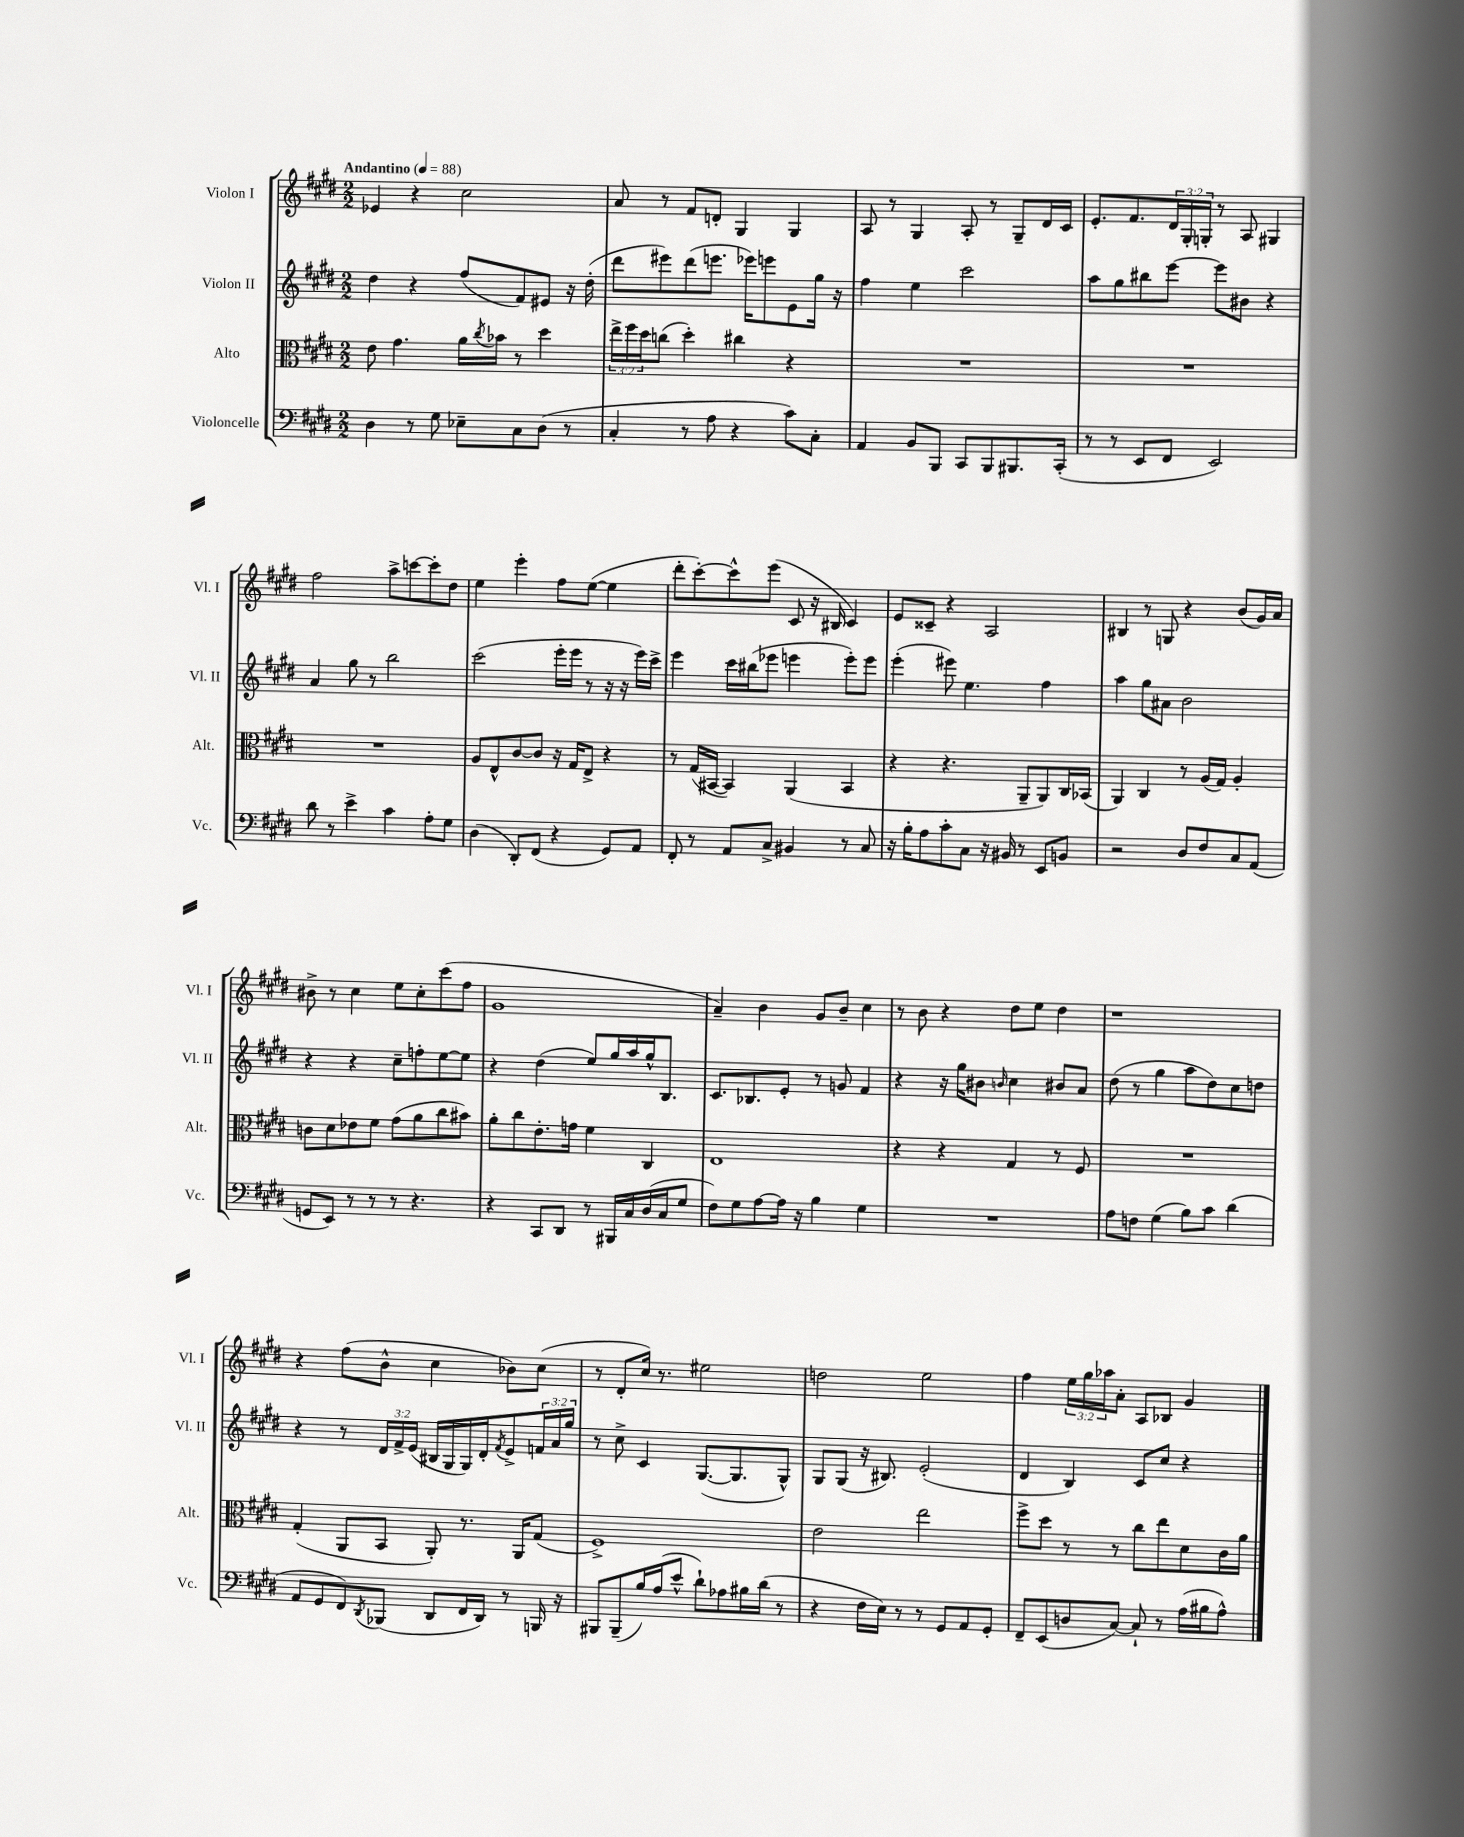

**kern	**kern	**kern	**kern
*staff4	*staff3	*staff2	*staff1
*clefF4	*clefC3	*clefG2	*clefG2
*k[f#c#g#d#]	*k[f#c#g#d#]	*k[f#c#g#d#]	*k[f#c#g#d#]
*M2/2	*M2/2	*M2/2	*M2/2
*MM88	*MM88	*MM88	*MM88
4D#	8e	4dd#	4e-
.	4.g#	.	.
8r	.	4r	4r
8G#	.	.	.
8E-~	16a	(8ff#	2cc#
.	8qcc#	.	.
.	16b-	.	.
8C#	8r	8f#)	.
(8D#	4dd#	8e#	.
8r	.	16r	.
.	.	(16dd#'	.
=	=	=	=
4C#'	24ee^	8ddd#	8a
.	24ff#	.	.
.	24dd#	.	.
.	(8cc	8eee#)	8r
8r	4dd#')	(8ddd#	8f#
8A	.	8.eee	8d'
4r	4cc#	.	4G#
.	.	16eee-)	.
.	.	8eee	.
8c#)	4r	8e	4G#
8C#'	.	16gg#	.
.	.	16r	.
=	=	=	=
4AA	1r	4ff#	8A
.	.	.	8r
8BB	.	4ee	4G#
8BBB	.	.	.
8CC#	.	2ccc#	8A'
8BBB	.	.	8r
8.BBB#	.	.	8G#~
.	.	.	16d#
(16CC#'	.	.	16c#
=	=	=	=
8r	1r	8aa	8.e'
8r	.	8gg#	.
.	.	.	8.f#
8EE	.	8bb#	.
8FF#	.	[8eee	24d#
.	.	.	24G#'
.	.	.	24G'
2EE)	.	8eee]	8r
.	.	8b#	8A
.	.	4r	4G#
=	=	=	=
8d#	1r	4a	2ff#
8r	.	.	.
4e^	.	8gg#	.
.	.	8r	.
4c#	.	2bb	8aa^
.	.	.	[8ccc
8A'	.	.	8ccc']
8G#	.	.	8dd#
=	=	=	=
(4D#	8A	(2ccc#	4ee
.	8E^^	.	.
8DD#')	[8c#	.	4eee'
(8FF#	8c#]	.	.
4r	16r	16eee'	8ff#
.	16G#	16eee	.
.	8E^	8r	([8ee
8GG#)	4r	16r	4ee]
.	.	16r	.
8AA	.	16eee)	.
.	.	16ccc#^	.
=	=	=	=
8FF#'	8r	4eee	8ddd#'
8r	(16G#	.	[8ccc#')
.	[16BB#	.	.
8AA	4BB#])	16ccc#	8ccc#^^]
.	.	(16bb#	.
8C#^	.	8eee-	(8eee
4BB#	(4AA	4eee	8c#
.	.	.	16r
.	.	.	16B#
8r	4BB#	8eee')	4c#)
8C#	.	8eee	.
=	=	=	=
16r	4r	(4eee'	8e
16B'	.	.	.
8A	.	.	8c##~
8c#'	4.r	8eee#)	4r
8C#	.	4.ee	.
16r	.	.	2A
16BB#	.	.	.
8r	8AA~	.	.
8EE	8AA)	4ff#	.
8BB	16C#	.	.
.	(16BB-	.	.
=	=	=	=
2r	4AA)	4aa	4B#
.	4C#	8gg#	8r
.	.	8a#	8G
8D#	8r	2b	4r
8F#	(16A	.	.
.	16G#)	.	.
8C#	4A'	.	(8b
(8AA	.	.	16g#)
.	.	.	16a
=	=	=	=
8GG	8c	4r	8b#^
8EE)	8d#	.	8r
8r	8e-	4r	4cc#
8r	8f#	.	.
8r	(8g#	8cc#~	8ee
4.r	8a	8ff'	8cc#'
.	8cc#	[8ee	(8ccc#
.	8b#)	8ee]	8ff#
=	=	=	=
4r	8a'	4r	1g#
.	8cc#	.	.
8CC#	8.e'	(4dd#	.
8DD#	.	.	.
.	16g	.	.
8r	4f#	8ee)	.
16BBB#	.	16gg#	.
16C#	.	16aa	.
(16D#	4C#	16gg#^^	.
16C#	.	8.B	.
8G#	.	.	.
=	=	=	=
8F#)	1E	8.c#	4a~)
8G#	.	.	.
.	.	8.B-	.
[8A	.	.	4b
16A]	.	8e'	.
16r	.	.	.
4B	.	8r	8g#
.	.	8g	8b~
4G#	.	4f#	4cc#
=	=	=	=
1r	4r	4r	8r
.	.	.	8b
.	4r	16r	4r
.	.	16gg#	.
.	.	8b#	.
.	.	16qqb	.
.	4G#	4cc#	8dd#
.	.	.	8ee
.	8r	8b#	4dd#
.	8F#	8a	.
=	=	=	=
8A	1r	(8dd#	1r
8F	.	8r	.
(4G#	.	4gg#	.
8B)	.	8aa	.
8c#	.	8dd#)	.
(4d#	.	8cc#	.
.	.	8dd	.
=	=	=	=
8AA	(4G#'	4r	4r
8GG#	.	.	.
8FF#)	8AA	8r	(8ff#
8qDD#	.	.	.
(8BBB-	8BB	24d#	8b^^
.	.	24f#^	.
.	.	(24e	.
8DD#	8AA')	16B#	4cc#
.	.	16G#	.
16FF#	8.r	16G#)	.
16DD#)	.	16d#'	.
.	.	8qf#	.
8r	.	8e^	8b-)
.	16AA	.	.
16BBB	(8G#	24f	(8cc#
.	.	24a	.
16r	.	.	.
.	.	24gg#	.
=	=	=	=
8BBB#	1F#^)	8r	8r
(8BBB#~	.	8cc#^	8d#'
16B)	.	4c#	16cc#)
(16A	.	.	8.r
8e^^	.	.	.
8d#`)	.	([8.G#	2ee#
8A-	.	.	.
.	.	8.G#]	.
16B#	.	.	.
(16d#	.	.	.
8r	.	8G#^^)	.
=	=	=	=
4r	2e	8G#	2dd
.	.	(8G#	.
16F#	.	16r	.
16E)	.	8.B#)	.
8r	.	.	.
8r	2ee	(2e'	2ee
8GG#	.	.	.
8AA	.	.	.
8GG#'	.	.	.
=	=	=	=
8FF#~	8ff#^	4d#	4ff#
(8EE	8dd#	.	.
8D	8r	4B)	24ee
.	.	.	24gg#
.	.	.	24aa-
[8C#)	8r	.	8a'
8C#`]	8cc#	8c#	8A
8r	8ee	8cc#	8B-
(16A	8d#	4r	4g#
16B#	.	.	.
8A^^)	16c#	.	.
.	16a	.	.
==	==	==	==
*-	*-	*-	*-
